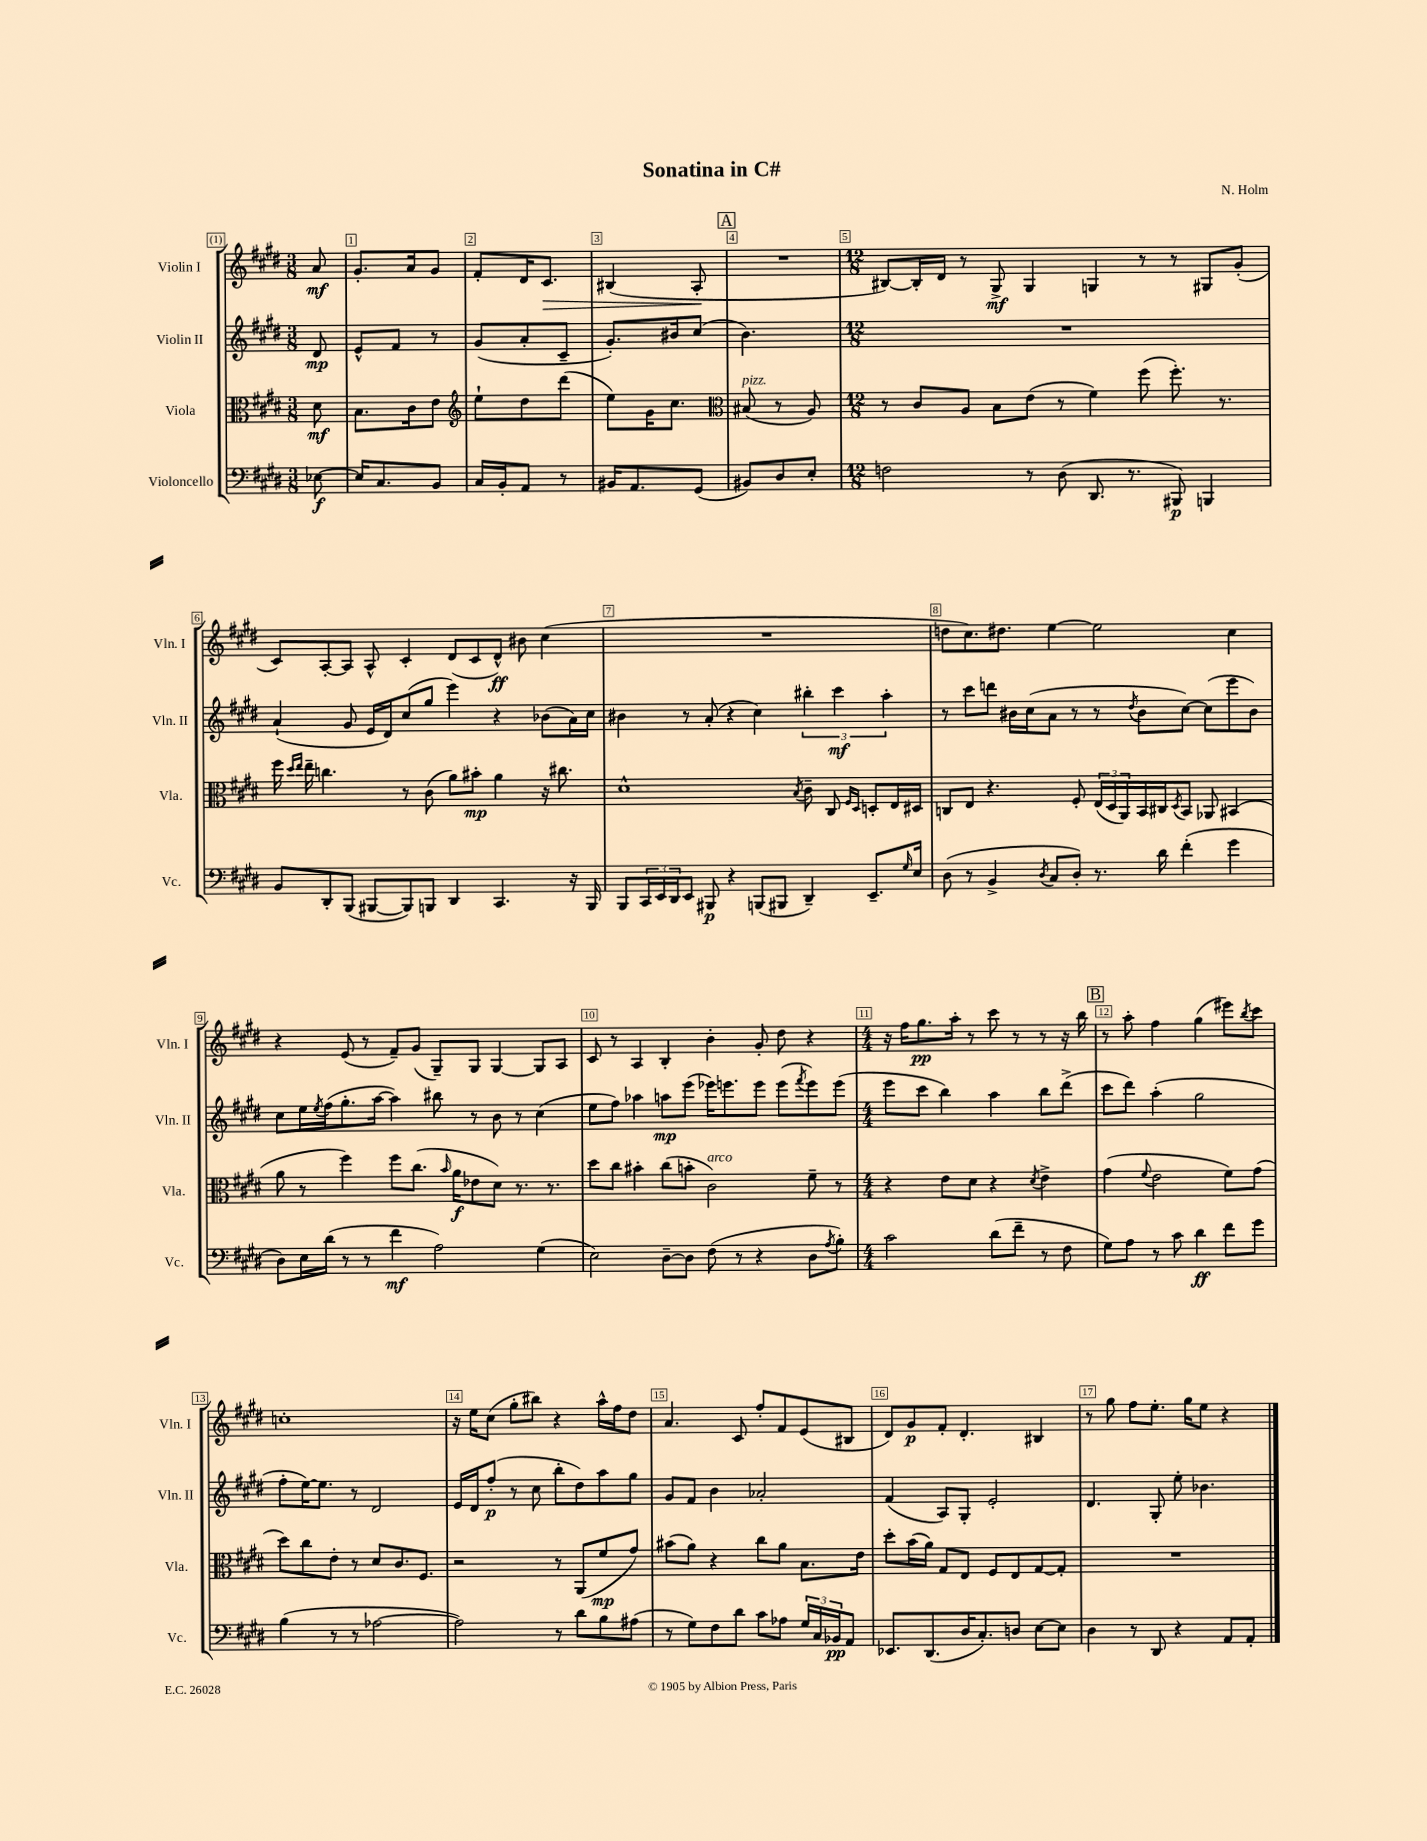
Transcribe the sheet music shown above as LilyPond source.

\header { title = "Sonatina in C#" composer = "N. Holm" }
<<
\new StaffGroup <<
\new Staff = "s0" \with { instrumentName = "Violin I" shortInstrumentName = "Vln. I" } {
    \clef treble \key e \major \numericTimeSignature \time 3/8 \partial 8
    a'8\mf |
    gis'8.-. a'16 gis'8 |
    fis'8-. dis'16 cis'8.\> |
    bis4( a8-.\! |
    \mark \markup { \box "A" } R4. |
    \numericTimeSignature \time 12/8 bis8~) bis16-. dis'16 r8 gis8->\mf gis4 g4 r8 r8 gis8 gis'8-.( |
    cis'8) a8~-. a8 a8-^ cis'4-. dis'8( cis'8 dis'8-^\ff) bis'8 cis''4( |
    R1. |
    d''8 cis''8.) dis''8. e''4~ e''2 cis''4 |
    r4 e'8( r8 fis'8--) gis'8( gis8--) gis8 gis4~ gis8 a8 |
    cis'8 r8 a4 b4-. b'4-. gis'8-. dis''8 r4 |
    \numericTimeSignature \time 4/4 r16 fis''16 gis''8.\pp a''16-. r8 cis'''8 r8 r8 r16 b''16 |
    \mark \markup { \box "B" } r8 a''8-. fis''4 gis''4( eis'''8) \acciaccatura { b''8 } cis'''8 |
    c''1-. |
    r16 e''16 cis''8( gis''8-. bis''8) r4 a''16-^ fis''16 dis''8 |
    a'4. cis'8 fis''8-. fis'8 e'8( bis8 |
    dis'8) gis'8\p fis'8-. dis'4.-. bis4 |
    r8 gis''8 fis''8 e''8.-. gis''16 e''8 r4 \bar "|." |
}
\new Staff = "s1" \with { instrumentName = "Violin II" shortInstrumentName = "Vln. II" } {
    \clef treble \key e \major \numericTimeSignature \time 3/8 \partial 8
    dis'8\mp |
    e'8-^ fis'8 r8 |
    gis'8( a'8-. cis'8-- |
    gis'8.-.) bis'16 cis''8( |
    \mark \markup { \box "A" } b'4.) |
    \numericTimeSignature \time 12/8 R1. |
    a'4-!( gis'8 e'16 dis'16) cis''8( gis''8 e'''4) r4 bes'8( a'16) cis''16 |
    bis'4 r8 a'8-.( r4 cis''4) \tuplet 3/2 { bis''4-. cis'''4\mf a''4-. } |
    r8 cis'''8 d'''8 bis'16 cis''16( a'8 r8 r8 \acciaccatura { dis''8 } bis'8 cis''8~) cis''8( e'''8 bis'8) |
    cis''8 e''16 \acciaccatura { e''8 } fis''16( gis''8.-. a''16~ a''4) bis''8 r8 b'8 r8 cis''4( |
    e''8 fis''8) aes''4 a''8\mp e'''8( ees'''16) e'''8. e'''8 e'''8( \acciaccatura { fis'''8 } e'''8) e'''8( |
    \numericTimeSignature \time 4/4 e'''8 cis'''8 b''4) a''4 b''8 dis'''8->( |
    \mark \markup { \box "B" } cis'''8 dis'''8) a''4-.( gis''2 |
    fis''8-. e''16~) e''8. r8 dis'2 |
    e'16 dis'16 fis''8-.\p( r8 cis''8 b''8-. dis''8) a''8 gis''8 |
    gis'8 fis'8 b'4 aes'2-. |
    fis'4( a8) gis8-. e'2-. |
    dis'4. gis8-. e''8-. bes'4. \bar "|." |
}
\new Staff = "s2" \with { instrumentName = "Viola" shortInstrumentName = "Vla." } {
    \clef alto \key e \major \numericTimeSignature \time 3/8 \partial 8
    dis'8\mf |
    b8. cis'16 e'8 |
    \clef treble e''8-! dis''8 dis'''8( |
    e''8) gis'16 cis''8. |
    \mark \markup { \box "A" } \clef alto bis8^\markup { \italic "pizz." }( r8 a8) |
    \numericTimeSignature \time 12/8 r8 cis'8 a8 b8 e'8( r8 fis'4) fis''8( fis''8.-.) r8. |
    fis''16 \grace { dis''16 e''16 } e''16-- c''4. r8 cis'8( a'8) bis'8-.\mp a'4 r16 cis''8. |
    dis'1-^ \acciaccatura { b8 } cis'8-- cis8 \grace { fis16 dis16 } d8-. e16 dis16 |
    c8 e8 r4. fis8-. \tuplet 3/2 { e16( dis16 a,16) } b,16 cis16 \acciaccatura { dis8 } b,8 aes,8 bis,4( |
    a'8 r8 fis''4) fis''8 cis''8.( \grace { b'16 } a'16\f ees'8 dis'8) r8. r8. |
    dis''8 cis''8 bis'4-. cis''8( b'8-. cis'2^\markup { \italic "arco" }) fis'8-- r8 |
    \numericTimeSignature \time 4/4 r4 e'8 dis'8 r4 \acciaccatura { dis'8 } e'4-> |
    \mark \markup { \box "B" } gis'4( \appoggiatura { fis'8 } e'2 fis'8) gis'8( |
    dis''8) cis''8 e'8-. r8 dis'8 cis'8. fis8. |
    r2 r8 a,8( fis'8\mp gis'8) |
    bis'8( a'8) r4 cis''8 a'8 b8. e'16 |
    dis''8-. b'16( a'16) gis8 e8 fis8 e8 gis8~ gis8-. |
    R1 \bar "|." |
}
\new Staff = "s3" \with { instrumentName = "Violoncello" shortInstrumentName = "Vc." } {
    \clef bass \key e \major \numericTimeSignature \time 3/8 \partial 8
    ees8~\f |
    ees16 cis8. b,8 |
    cis16 b,16-. a,8 r8 |
    bis,16 a,8. gis,8( |
    \mark \markup { \box "A" } bis,8) dis8 e8-. |
    \numericTimeSignature \time 12/8 f2 r8 dis8( dis,8. r8. bis,,8\p) b,,4 |
    b,8 dis,8-. b,,8( bis,,8~ bis,,8) b,,8 dis,4 cis,4. r16 b,,16 |
    b,,8 \tuplet 3/2 { cis,16 e,16 dis,16 } e,8 bis,,8\p r4 b,,8( bis,,8 dis,4--) e,8.-- \grace { gis16 } e16 |
    dis8( r8 b,4-> \acciaccatura { dis8 } cis8 dis8-.) r8. dis'16 fis'4-.( gis'4 |
    dis8) e16 dis'16( r8 r8 fis'4\mf a2) gis4( |
    e2) dis8~-- dis8 fis8( r8 r4 dis8 \acciaccatura { a8 } b8-.) |
    \numericTimeSignature \time 4/4 cis'2 dis'8( fis'8-- r8 fis8 |
    \mark \markup { \box "B" } gis8) a8 r8 cis'8 dis'4\ff fis'8 gis'8 |
    b4( r8 r8 aes2~ |
    aes2) r8 dis'8 b8 ais8( |
    r8 gis8) fis8 dis'8 cis'8 aes8 \tuplet 3/2 { gis16 cis16 bes,16\pp } a,8 |
    ees,8. dis,8.( dis16 cis8.-.) d8 e8~ e8 |
    dis4 r8 dis,8 r4 a,8 a,8-. \bar "|." |
}
>>
>>
\layout { \context { \Score \override BarNumber.break-visibility = ##(#f #t #t) barNumberVisibility = #all-bar-numbers-visible \override BarNumber.stencil = #(make-stencil-boxer 0.1 0.3 ly:text-interface::print) } }
